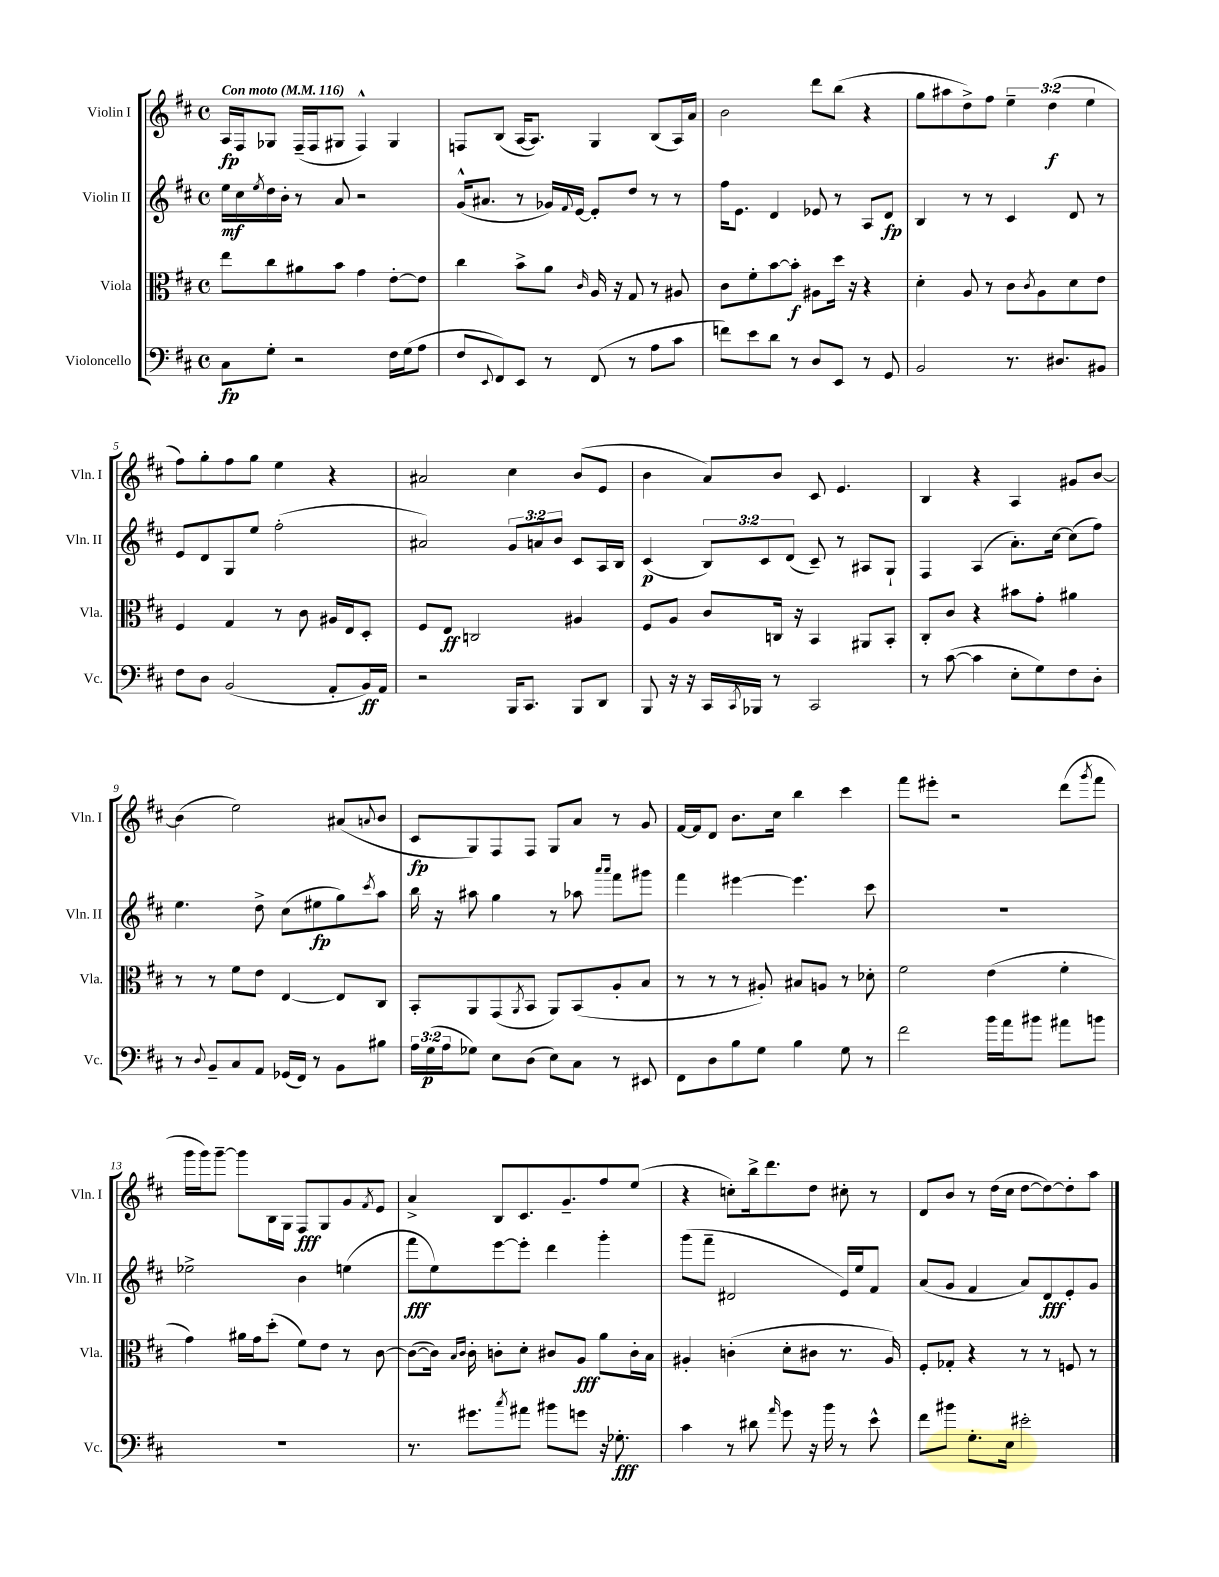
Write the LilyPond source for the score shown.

<<
\new StaffGroup <<
\new Staff = "s0" \with { instrumentName = "Violin I" shortInstrumentName = "Vln. I" } {
    \clef treble \key d \major \defaultTimeSignature \time 4/4 \override Staff.TupletNumber.text = #tuplet-number::calc-fraction-text \tempo "Con moto" 4 = 116
    a16\fp fis16 ges8 fis16--( fis16 gis8 fis4-^) gis4 |
    f8 b8( a16~ a8.) g4 b8( a16) a'16 |
    b'2 d'''8 b''8( r4 |
    g''8 ais''8 d''8->) fis''8 \tuplet 3/2 { e''4-- d''4\f( e''4 } |
    fis''8) g''8-. fis''8 g''8 e''4 r4 |
    ais'2 cis''4 b'8( e'8 |
    b'4 a'8) b'8 cis'8 e'4. |
    b4 r4 a4 gis'8 b'8~ |
    b'4( e''2) ais'8( \appoggiatura { a'8 } b'8 |
    cis'8\fp g8) fis8 fis8 g8 a'8 r8 g'8 |
    fis'16~ fis'16 d'8 b'8. cis''16 b''4 cis'''4 |
    fis'''8 eis'''8-. r2 d'''8( \acciaccatura { g'''8 } fis'''8 |
    g'''16 g'''16) g'''8~-- g'''8 b16 g16 fis8\fff g8 g'8 \acciaccatura { fis'8 } e'8 |
    a'4-> b8 cis'8. g'8.-- fis''8 e''8( |
    r4 c''8-.) b''16-> d'''8. d''8 cis''8-. r8 |
    d'8 b'8 r8 d''16( cis''16 d''8~ d''8~) d''8-. a''8 \bar "|." |
}
\new Staff = "s1" \with { instrumentName = "Violin II" shortInstrumentName = "Vln. II" } {
    \clef treble \key d \major \defaultTimeSignature \time 4/4 \override Staff.TupletNumber.text = #tuplet-number::calc-fraction-text
    e''16\mf cis''16 \acciaccatura { e''8 } d''16 b'16-. r8 a'8 r2 |
    g'16-^( ais'8. r8 ges'16) \appoggiatura { fis'8 } e'16~ e'8-. d''8 r8 r8 |
    fis''16 e'8. d'4 ees'8 r8 a8 d'8\fp |
    b4 r8 r8 cis'4 d'8 r8 |
    e'8 d'8 g8 e''8 fis''2-.( |
    ais'2) \tuplet 3/2 { g'8 a'8 b'8 } cis'8 a16 b16 |
    cis'4\p( \tuplet 3/2 { b8) cis'8 d'8( } cis'8--) r8 ais8 g8-! |
    fis4 a4( a'8.-.) cis''16~ cis''8( fis''8) |
    e''4. d''8-> cis''8( eis''8\fp g''8) \acciaccatura { cis'''8 } a''8 |
    b''16 r16 ais''8 g''4 r8 aes''8 \grace { a'''16 a'''16 } fis'''8 gis'''8 |
    fis'''4 eis'''4~ eis'''4. cis'''8 |
    R1 |
    ees''2-> b'4 e''4( |
    fis'''8\fff e''8) e'''8~ e'''8-. d'''4 g'''4-. |
    g'''8( fis'''8-- dis'2 e'16) e''16 fis'8 |
    a'8( g'8 fis'4 a'8) d'8\fff e'8-. g'8 \bar "|." |
}
\new Staff = "s2" \with { instrumentName = "Viola" shortInstrumentName = "Vla." } {
    \clef alto \key d \major \defaultTimeSignature \time 4/4
    e''8 cis''8 ais'8 b'8 g'4 e'8~-. e'8 |
    cis''4 b'8-> a'8 \grace { cis'16 } a16 r16 g8 r8 ais8 |
    cis'8 fis'8-. b'8~ b'8-.\f ais8 d''16 r16 r4 |
    d'4-. a8 r8 cis'8 \acciaccatura { cis'8 } a8 d'8 e'8 |
    fis4 g4 r8 cis'8 ais16 e16 d8-. |
    fis8 e8\ff c2 ais4 |
    fis8 a8 cis'8 c16 r16 b,4 ais,8 b,8-. |
    cis8-. cis'8 r4 bis'8 g'8-. ais'4 |
    r8 r8 fis'8 e'8 e4~ e8 cis8 |
    b,8-. a,8 g,8( \acciaccatura { a,8 } b,8 a,8) b,8( a8-. b8 |
    r8 r8 r8 ais8-.) bis8 a8 r8 des'8-. |
    fis'2 e'4( fis'4-. |
    g'4) ais'16 g'16 d''8-.( fis'8) e'8 r8 cis'8~ |
    cis'8~( cis'16) \grace { b16 cis'16 } cis'16-. c'8-. d'8-. cis'8 a8\fff a'8 cis'16-. b16 |
    ais4-. c'4-.( d'8-. cis'8 r8. ais16) |
    fis8-. ges8-. r4 r8 r8 f8 r8 \bar "|." |
}
\new Staff = "s3" \with { instrumentName = "Violoncello" shortInstrumentName = "Vc." } {
    \clef bass \key d \major \defaultTimeSignature \time 4/4 \override Staff.TupletNumber.text = #tuplet-number::calc-fraction-text
    cis8\fp g8-. r2 fis16 g16( a8 |
    fis8 \appoggiatura { e,8 } fis,8) e,8 r8 fis,8( r8 a8 cis'8 |
    f'8) e'8 d'8 r8 d8 e,8 r8 g,8 |
    b,2 r8. dis8. bis,8 |
    fis8 d8 b,2( a,8-. b,16\ff) a,16 |
    r2 b,,16 cis,8. b,,8 d,8 |
    b,,8 r16 r16 cis,16 \acciaccatura { cis,8 } bes,,16 r8 cis,2 |
    r8 cis'8~( cis'4 e8-. g8) fis8 d8-. |
    r8 \appoggiatura { d8 } b,8-- cis8 a,8 ges,16( fis,16) r8 b,8 bis8 |
    \tuplet 3/2 { a16 g16\p( a16 } ges8) e8 d8( e8) cis8 r8 eis,8 |
    fis,8 d8 b8 g8 b4 g8 r8 |
    fis'2 b'16 a'16 bis'8 ais'8 b'8 |
    R1 |
    r8. gis'8. \acciaccatura { cis''8 } ais'8 bis'8 g'8 r16 ges8.-.\fff |
    cis'4 r8 dis'8 \grace { a'16 } g'8 r16 b'16 r8 e'8-^ |
    fis'8 bis'8 g8.-. e16 eis'2-. \bar "|." |
}
>>
>>
